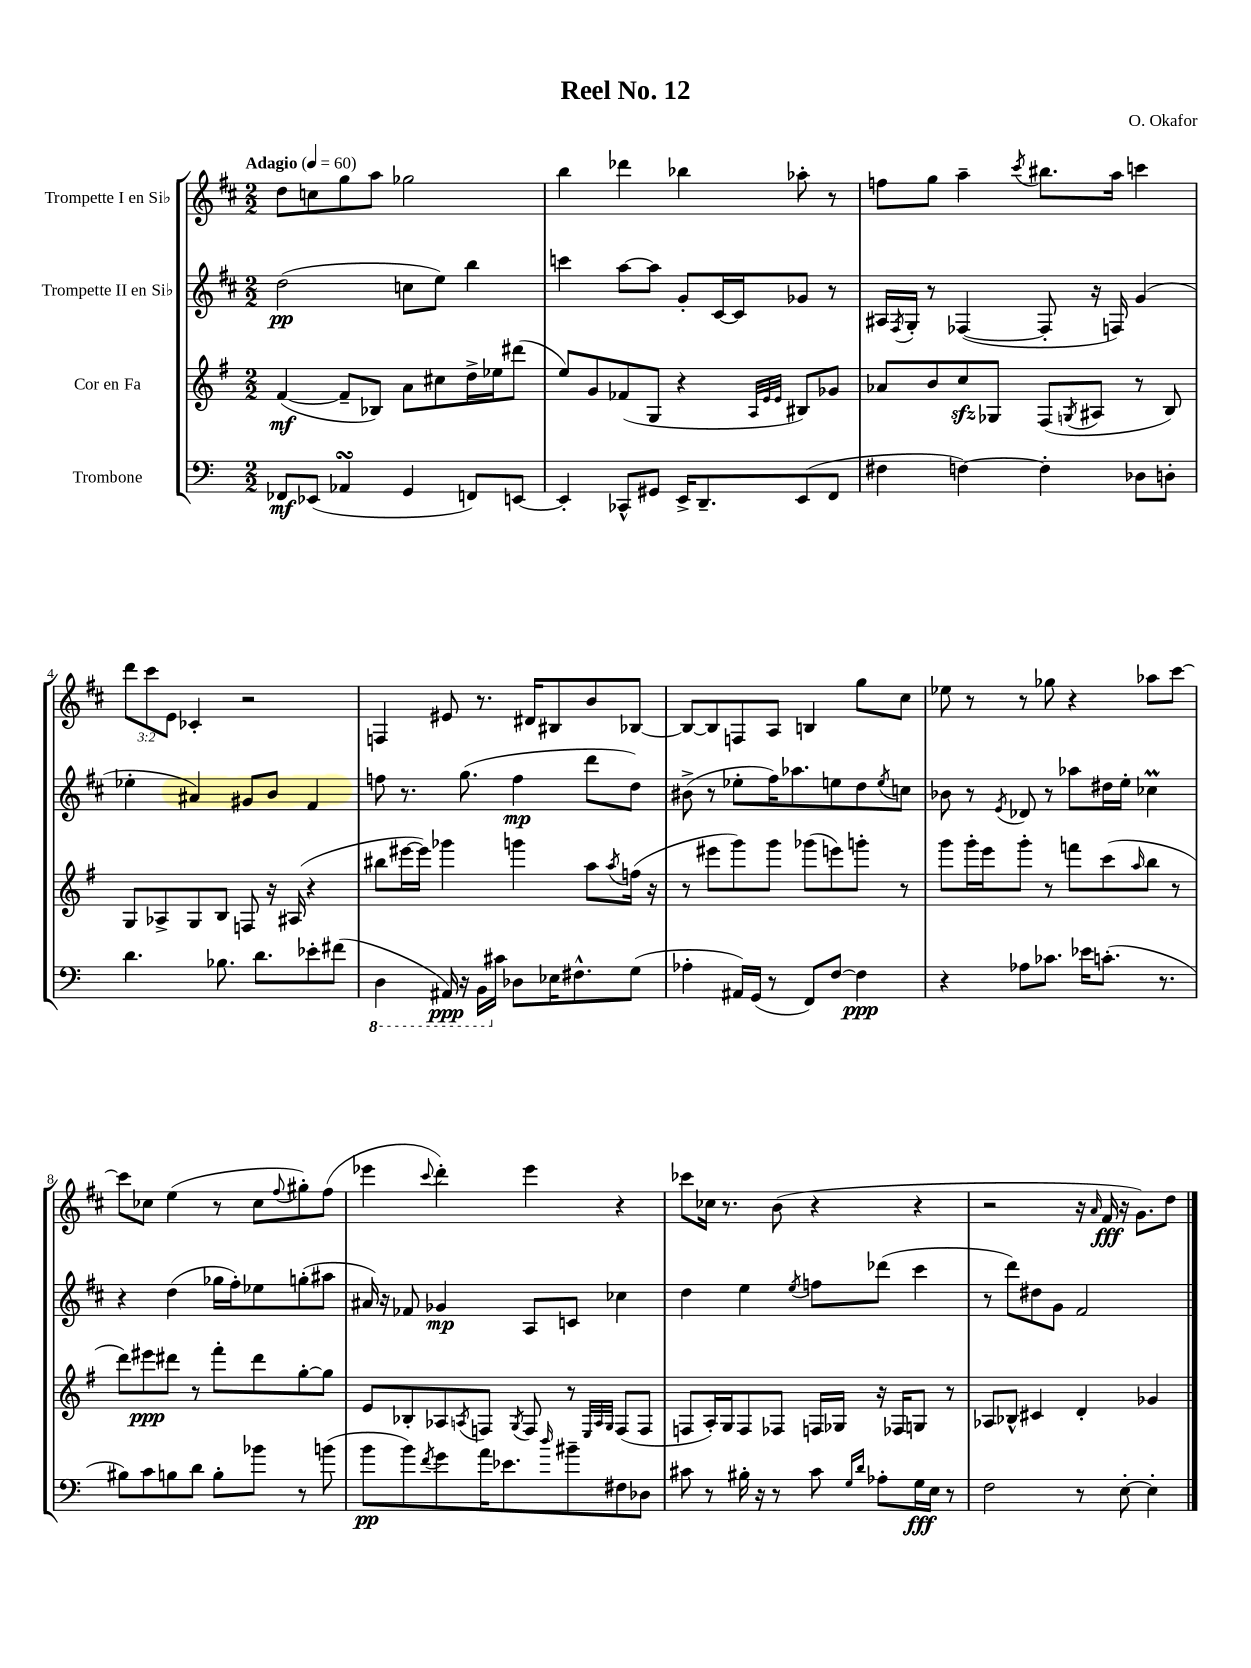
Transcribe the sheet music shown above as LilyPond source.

\header { title = "Reel No. 12" composer = "O. Okafor" }
<<
\new StaffGroup <<
\new Staff = "s0" \with { instrumentName = "Trompette I en Sib" } {
    \clef treble \key d \major \numericTimeSignature \time 2/2 \override Staff.TupletNumber.text = #tuplet-number::calc-fraction-text \tempo "Adagio" 4 = 60
    d''8 c''8 g''8 a''8 ges''2 |
    b''4 des'''4 bes''4 aes''8-. r8 |
    f''8 g''8 a''4-- \acciaccatura { cis'''8 } bis''8. a''16 c'''4 |
    \tuplet 3/2 { d'''8 cis'''8 e'8 } ces'4-. r2 |
    f4 eis'8 r8. dis'16 bis8 b'8 bes8~ |
    bes8~ bes8 f8 a8 b4 g''8 cis''8 |
    ees''8 r8 r8 ges''8 r4 aes''8 cis'''8~ |
    cis'''8 ces''8 e''4( r8 ces''8 \appoggiatura { fis''8 } gis''8-.) fis''8( |
    ees'''4 \appoggiatura { cis'''8 } d'''4-.) ees'''4 r4 |
    ces'''8 ces''16 r8. b'8( r4 r4 |
    r2 r16 \grace { a'16 } fis'16\fff r16 g'8.) d''8 \bar "|." |
}
\new Staff = "s1" \with { instrumentName = "Trompette II en Sib" } {
    \clef treble \key d \major \numericTimeSignature \time 2/2
    d''2\pp( c''8 e''8) b''4 |
    c'''4 a''8~ a''8 g'8-. cis'16~ cis'16 ges'8 r8 |
    ais16 \acciaccatura { fis8 } g16-. r8 fes4~( fes8-. r16 f16) g'4( |
    ees''4-. ais'4) gis'8 b'8 fis'4 |
    f''8 r8. g''8.( f''4\mp d'''8 d''8) |
    bis'8->( r8 ees''8-. fis''16) aes''8. e''8 d''8 \acciaccatura { e''8 } c''8 |
    bes'8 r8 \acciaccatura { e'8 } des'8 r8 aes''8 dis''16 e''16-. ces''4\prall |
    r4 d''4( ges''16 fis''16-.) ees''8 g''8-.( ais''8 |
    ais'16) r16 fes'8 ges'4\mp a8 c'8 ces''4 |
    d''4 e''4 \acciaccatura { e''8 } f''8 des'''8( cis'''4 |
    r8 d'''8) dis''8 g'8 fis'2 \bar "|." |
}
\new Staff = "s2" \with { instrumentName = "Cor en Fa" } {
    \clef treble \key g \major \numericTimeSignature \time 2/2
    fis'4~\mf( fis'8-- bes8) a'8 cis''8 d''16-> ees''16 dis'''8( |
    e''8) g'8 fes'8( g8 r4 \grace { a32 e'32 e'32 } bis8) ges'8 |
    aes'8 b'8 c''8\sfz ges8 fis8( \acciaccatura { g8 } ais8 r8 b8) |
    g8 aes8-> g8 b8 f8 r16 ais16( r4 |
    bis''8 eis'''16~ eis'''16) ges'''4 g'''4 a''8 \acciaccatura { a''8 } f''16( r16 |
    r8 eis'''8 g'''8) g'''8 ges'''8( e'''8) g'''8-. r8 |
    g'''8 g'''16-. e'''16 g'''8-. r8 f'''8 c'''8( \grace { a''16 } b''8 r8 |
    d'''8) eis'''8\ppp dis'''8 r8 fis'''8-. dis'''8 g''8~-. g''8 |
    e'8 bes8-. aes8 \acciaccatura { a8 } f8 \acciaccatura { g8 } f8 r8 \grace { e32 a32 g32 } f8( f8 |
    f8 a16-.) g16 f8 fes8 f16 ges16 r16 fes16 g8 r8 |
    aes8 bes8-^ cis'4 d'4-. ges'4 \bar "|." |
}
\new Staff = "s3" \with { instrumentName = "Trombone" } {
    \clef bass \key c \major \numericTimeSignature \time 2/2
    fes,8\mf ees,8( aes,4\turn g,4 f,8) e,8~ |
    e,4-. ces,8-^ gis,8 e,16-> d,8.-- e,8( f,8 |
    fis4 f4~) f4-. des8 d8-. |
    d'4. bes8. d'8. ees'8-. fis'8( |
    \ottava #-1 d,4 ais,,16\ppp) r16 b,,16 \ottava #0 cis'16 des8 ees16 fis8.-^ g8( |
    aes4-. ais,16) g,16( r8 f,8) f8~ f4\ppp |
    r4 aes8 ces'8. ees'16 c'8.-.( r8. |
    bis8) c'8 b8 d'8 b8-. bes'8 r8 b'8( |
    b'8\pp b'8) \acciaccatura { f'8 } g'8 a'16 ees'8. \grace { d''16 } bis'8-- fis8 des8 |
    cis'8 r8 bis16-. r16 r8 cis'8 \grace { g16 d'16 } aes8-. g16\fff e16 r8 |
    f2 r8 e8~-. e4-. \bar "|." |
}
>>
>>
